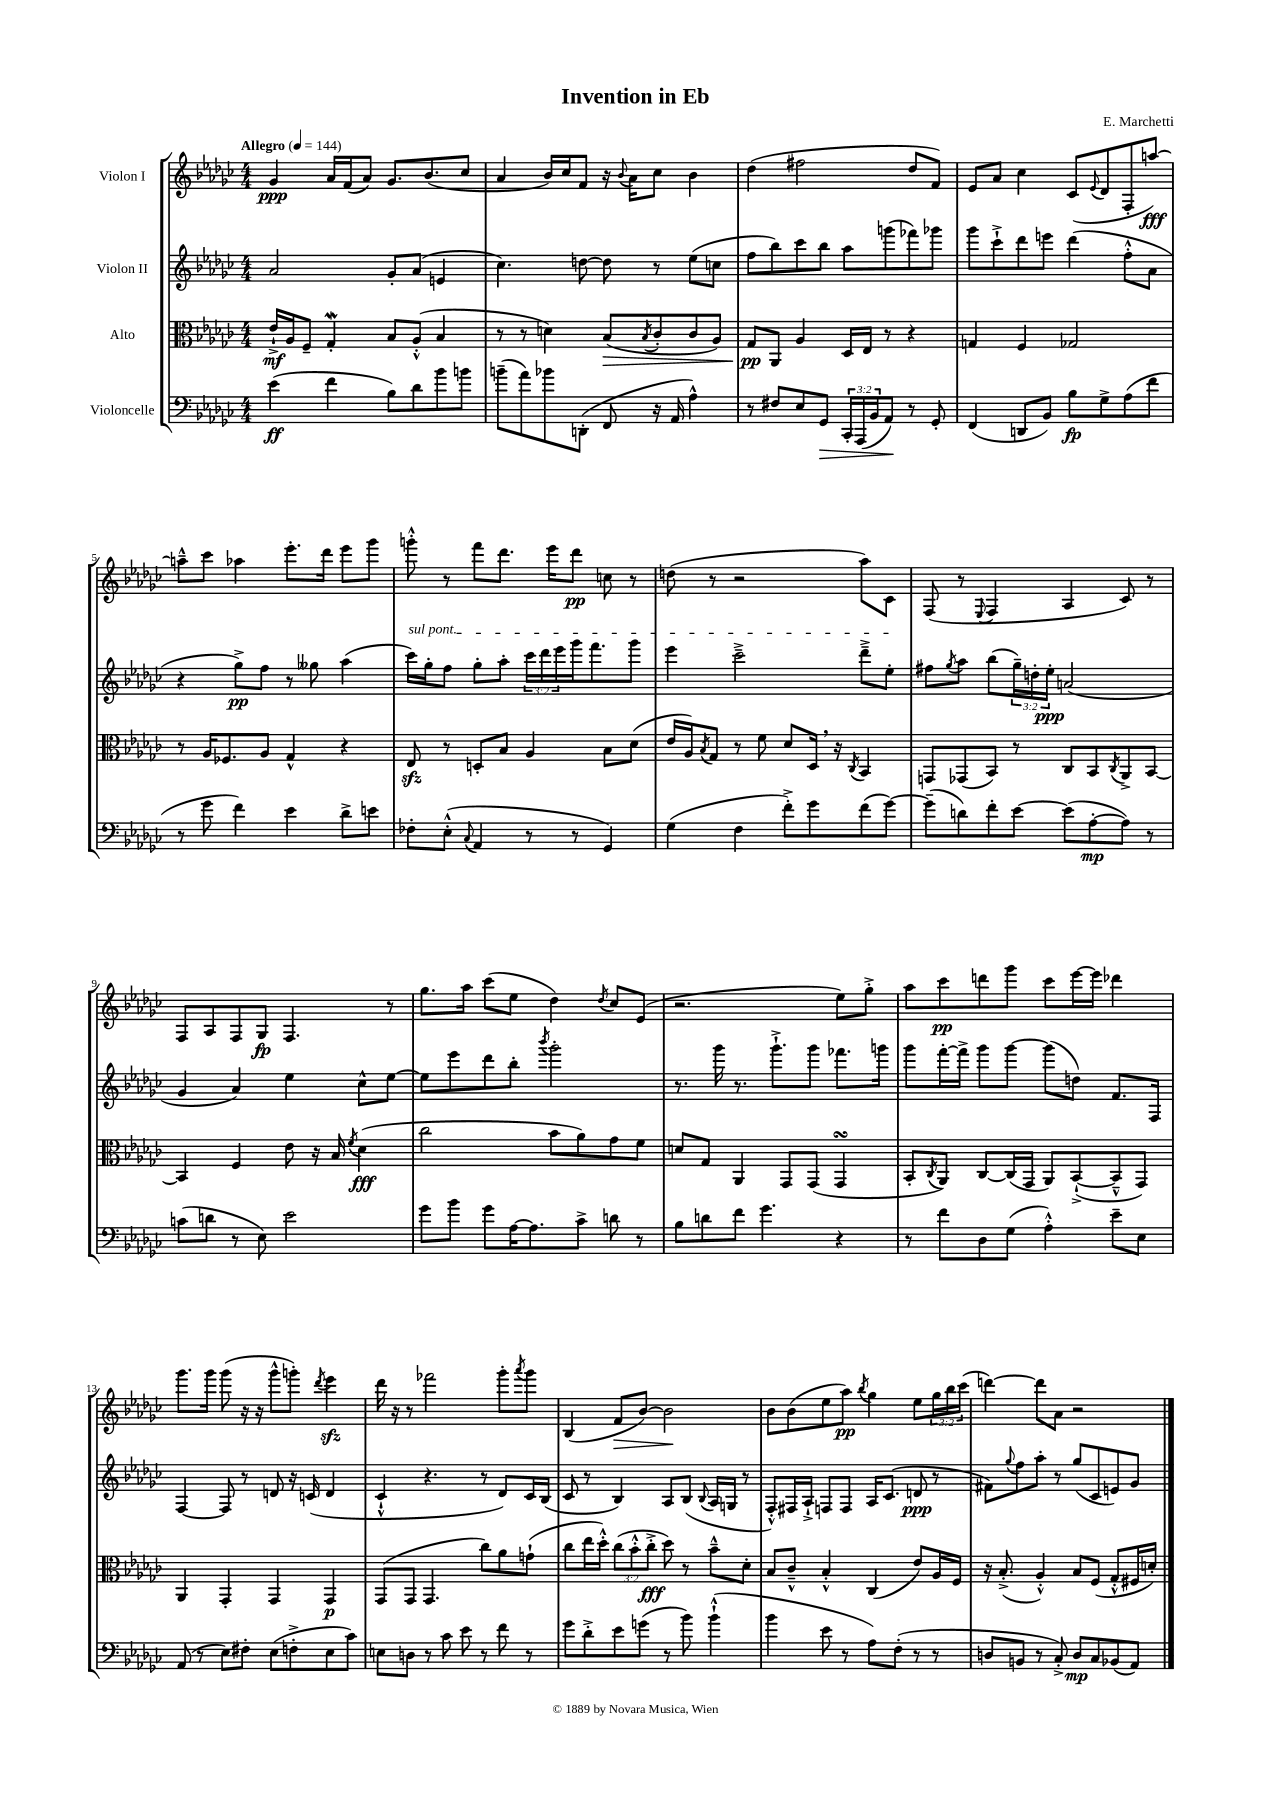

**kern	**dynam	**kern	**dynam	**kern	**dynam	**kern	**dynam
*part4	*part4	*part3	*part3	*part2	*part2	*part1	*part1
*staff4	*staff4	*staff3	*staff3	*staff2	*staff2	*staff1	*staff1
*I"Violoncelle	*	*I"Alto	*	*I"Violon II	*	*I"Violon I	*
*clefF4	*	*clefC3	*	*clefG2	*	*clefG2	*
*k[b-e-a-d-g-c-]	*	*k[b-e-a-d-g-c-]	*	*k[b-e-a-d-g-c-]	*	*k[b-e-a-d-g-c-]	*
*M4/4	*	*M4/4	*	*M4/4	*	*M4/4	*
*MM144	*	*MM144	*	*MM144	*	*MM144	*
=1	=1	=1	=1	=1	=1	=1	=1
!	!	!	!	!	!	!LO:TX:a:B:t=Allegro	!
(4e-\	ff	16e-`^/LL	mf	2a-/	.	4g-/	ppp
.	.	16A-/J	.	.	.	.	.
.	.	8F~/J	.	.	.	.	.
4f\	.	4G-w'/	.	.	.	16a-/LL	.
.	.	.	.	.	.	(16f/J	.
.	.	.	.	.	.	8a-/J)	.
8B-\L)	.	8B-/L	.	8g-'/L	.	8.g-/L	.
8d-\	.	(8A-'^^/J	.	(8a-/J	.	.	.
.	.	.	.	.	.	(8.b-/	.
8b-\	.	4B-/	.	4en/	.	.	.
8bn\J	.	.	.	.	.	8cc-/J	.
=2	=2	=2	=2	=2	=2	=2	=2
(8bn~\L	.	8r	.	4.cc-\)	.	4a-/	.
8a-\)	.	8r	.	.	.	.	.
8b-X\	.	4dn\)	.	.	.	16b-/LL)	.
.	.	.	.	.	.	16cc-/J	.
(8DDn'\J	.	.	.	[8ddn\	.	8f/J	.
!	!	!	!LO:HP:b	!	!	!	!
8FF/	.	(8B-/L	>	8dd\]	.	16r	.
.	.	.	.	.	.	8qqb-/	.
.	.	.	.	.	.	16a-\KL	.
.	.	8qB-/	.	.	.	.	.
16r	.	8c-'/	.	8r	.	8cc-\J	.
16AA-/	.	.	.	.	.	.	.
4A-^^\)	.	8c-/	.	(8ee-\L	.	4b-\	.
.	.	8A-/J)	.	8ccn\J	.	.	.
=3	=3	=3	=3	=3	=3	=3	=3
8r	.	8G-/L	pp	8ff\L	.	(4dd-\	.
8F#X/L	.	8AA-/J	]	8bb-\)	.	.	.
8E-/	.	4A-/	.	8ccc-\	.	2ff#X\	.
!	!LO:HP:b	!	!	!	!	!	!
8GG-/J	>	.	.	8bb-\J	.	.	.
24CC-'/LL	.	16D-/LL	.	8aa-\L	.	.	.
(24AAA-/	.	.	.	.	.	.	.
.	.	16E-/JJ	.	.	.	.	.
24BB-/J	.	.	.	.	.	.	.
8AA-/J)	.	8r	.	(8gggn\	.	.	.
8r	]	4r	.	8fff-X\)	.	8dd-/L	.
8GG-'/	.	.	.	8ggg-X\J	.	8f/J)	.
=4	=4	=4	=4	=4	=4	=4	=4
(4FF/	.	4Gn/	.	8ggg-\L	.	8e-/L	.
.	.	.	.	8ccc-`^\	.	8a-/J	.
8DDn/L	.	4F/	.	8ddd-\	.	4cc-\	.
8BB-/J)	.	.	.	8eeen\J	.	.	.
8B-\L	fp	2G-X/	.	(4ddd-\	.	(8c-/L	.
.	.	.	.	.	.	8qqe-/	.
8G-^\	.	.	.	.	.	8d-/	.
(8A-\	.	.	.	8ff'^^\L	.	8F'/	.
8f\J	.	.	.	8a-\J	.	[8aan/J)	fff
!!LO:LB:g=z
=5	=5	=5	=5	=5	=5	=5	=5
8r	.	8r	.	4r	.	8aan~^^\L]	.
8g-\	.	16A-/KL	.	.	.	8ccc-\J	.
.	.	8.F-X/	.	.	.	.	.
4f\)	.	.	.	8gg-^\L)	pp	4aa-X\	.
.	.	8A-/J	.	8ff\J	.	.	.
4e-\	.	4G-^^/	.	8r	.	8.eee-'\L	.
.	.	.	.	8gg--X\	.	.	.
.	.	.	.	.	.	16ddd-\Jk	.
8d-^\L	.	4r	.	(4aa-\	.	8eee-\L	.
8en\J	.	.	.	.	.	8ggg-\J	.
=6	=6	=6	=6	=6	=6	=6	=6
!	!	!	!	!LO:TX:a:i:t=sul pont.	!	!	!
8F-X'\L	.	8E-zz/	.	16ccc-\LL)	.	8gggn'^^\	.
.	.	.	.	16gg-'\J	.	.	.
(8E-'^^\J	.	8r	.	8ff\J	.	8r	.
8qqC-/	.	.	.	.	.	.	.
4AA-/	.	8Dn'/L	.	8gg-'\L	.	8fff\L	.
.	.	8B-/J	.	8aa-'\J	.	8.ddd-\J	.
8r	.	4A-/	.	24ccc-\LL	.	.	.
.	.	.	.	24ddd-\	.	.	.
.	.	.	.	.	.	16eee-\KL	.
.	.	.	.	24eee-\	.	.	.
8r	.	.	.	16ggg-\J	.	8ddd-\J	pp
.	.	.	.	8.fff\	.	.	.
4GG-/)	.	8B-\L	.	.	.	8ccn\	.
.	.	(8d-\J	.	8ggg-\J	.	8r	.
=7	=7	=7	=7	=7	=7	=7	=7
(4G-\	.	16e-/LL	.	4eee-\	.	(8ddn\	.
.	.	16A-/J)	.	.	.	.	.
.	.	8qB-/	.	.	.	.	.
.	.	8G-/J	.	.	.	8r	.
4F\	.	8r	.	2ccc-~^\	.	2r	.
.	.	8f\	.	.	.	.	.
8f'^\L)	.	8d-/L	.	.	.	.	.
8g-\	.	16D-,/Jk	.	.	.	.	.
.	.	16r	.	.	.	.	.
.	.	8qC-/	.	.	.	.	.
(8f\	.	4BB-/	.	8ddd-~^\L	.	8aa-\L)	.
[8g-\J)	.	.	.	8ee-'\J	.	8c-\J	.
=8	=8	=8	=8	=8	=8	=8	=8
(8g-~\L]	.	8GGn/L	.	8ff#X\L	.	(8F/	.
.	.	.	.	8qgg-/	.	.	.
8dn\)	.	(8GG-X/	.	8aa-\J	.	8r	.
.	.	.	.	.	.	8qqE-/	.
8f'\	.	8BB-/J)	.	(8bb-\L	.	4F/	.
[8e-\J	.	8r	.	24gg-~\L)	.	.	.
.	.	.	.	24ddn'\	.	.	.
.	.	.	.	24ee-'\JJ	ppp	.	.
(8e-\L]	.	8C-/L	.	(2an/	.	4A-/	.
[8A-'\	mp	8BB-/	.	.	.	.	.
.	.	8qC-/	.	.	.	.	.
8A-\J])	.	8AA-^/	.	.	.	8c-/)	.
8r	.	[8BB-/J	.	.	.	8r	.
!!LO:LB:g=z
=9	=9	=9	=9	=9	=9	=9	=9
(8cn\L	.	4BB-/]	.	4g-/	.	8F/L	.
8dn\J	.	.	.	.	.	8A-/	.
8r	.	4F/	.	4a-/)	.	8F/	.
8E-\)	.	.	.	.	.	8G-/J	fp
2e-\	.	8e-\	.	4ee-\	.	4.F/	.
.	.	16r	.	.	.	.	.
.	.	16B-/	.	.	.	.	.
.	.	8qf/	.	.	.	.	.
.	.	(4d-\	fff	8cc-^^\L	.	.	.
.	.	.	.	[8ee-\J	.	8r	.
=10	=10	=10	=10	=10	=10	=10	=10
8g-\L	.	2cc-\	.	8ee-\L]	.	8.gg-\L	.
8b-\J	.	.	.	8eee-\	.	.	.
.	.	.	.	.	.	16aa-\Jk	.
8g-\L	.	.	.	8ddd-\	.	(8ccc-\L	.
[16A-\K	.	.	.	8bb-'\J	.	8ee-\J	.
8.A-\]	.	.	.	.	.	.	.
.	.	.	.	8qbbb-/	.	.	.
.	.	8b-\L	.	2ggg-'\	.	4dd-\)	.
8c-^\J	.	8a-\)	.	.	.	.	.
.	.	.	.	.	.	8qdd-/	.
8dn\	.	8g-\	.	.	.	8cc-/L	.
8r	.	8f\J	.	.	.	(8e-/J	.
=11	=11	=11	=11	=11	=11	=11	=11
8B-\L	.	8dn/L	.	8.r	.	2.r	.
8dn\	.	8G-/J	.	.	.	.	.
.	.	.	.	16ggg-\	.	.	.
8f\J	.	4AA-/	.	8.r	.	.	.
4.g-\	.	.	.	.	.	.	.
.	.	.	.	8.ggg-`^\L	.	.	.
.	.	8GG-/L	.	.	.	.	.
.	.	(8GG-/J	.	8ggg-\J	.	.	.
4r	.	4GG-sSSs/	.	8.fff-X\L	.	8ee-\L)	.
.	.	.	.	.	.	8gg-'^\J	.
.	.	.	.	16gggn\Jk	.	.	.
=12	=12	=12	=12	=12	=12	=12	=12
8r	.	8BB-'/L	.	8ggg-\L	.	8aa-\L	.
.	.	8qC-/	.	.	.	.	.
8f\L	.	8AA-/J)	.	[16fff'\L	.	8ccc-\	pp
.	.	.	.	16fff^\JJ]	.	.	.
8D-\	.	[8C-/L	.	8ggg-\L	.	8dddn\	.
(8G-\J	.	(16C-/L]	.	[8ggg-\J	.	8ggg-\J	.
.	.	16GG-/JJ	.	.	.	.	.
4A-'^^\)	.	8AA-/L)	.	(8ggg-\L]	.	8ccc-\L	.
.	.	([8BB-`^/	.	8ddn\J)	.	[16eee-\L	.
.	.	.	.	.	.	16eee-\JJ]	.
8e-~\L	.	8BB-~^^/]	.	8.f/L	.	4ddd-X\	.
8E-\J	.	8GG-/J)	.	.	.	.	.
.	.	.	.	16F/Jk	.	.	.
!!LO:LB:g=z
=13	=13	=13	=13	=13	=13	=13	=13
(8AA-/	.	4AA-/	.	[4F/	.	8.ggg-\L	.
8r	.	.	.	.	.	.	.
.	.	.	.	.	.	16ggg-\Jk	.
8E-\L)	.	4GG-'/	.	8F/]	.	(8ggg-\	.
8F#X'\J	.	.	.	8r	.	16r	.
.	.	.	.	.	.	16r	.
(8E-\L	.	4GG-/	.	8dn/	.	8ggg-^^\L	.
8Fn'^\	.	.	.	16r	.	8gggn'\J)	.
.	.	.	.	(16cn/	.	.	.
.	.	.	.	.	.	8qddd-/	.
8E-\	.	4GG-/	p	4d/	.	4eee-zz\	.
8c-\J)	.	.	.	.	.	.	.
=14	=14	=14	=14	=14	=14	=14	=14
8En\L	.	(8GG-/L	.	4c-`^^/	.	16ddd-\	.
.	.	.	.	.	.	16r	.
8Dn\J	.	8GG-/J	.	.	.	8r	.
8r	.	4.GG-/	.	4.r	.	2fff-X\	.
8c-\	.	.	.	.	.	.	.
8e-\	.	.	.	.	.	.	.
8r	.	8cc-\L)	.	8r	.	.	.
8f\	.	8a-\	.	8d-/L)	.	8ggg-'\L	.
.	.	.	.	.	.	8qaaa-/	.
8r	.	(8gn`\J	.	16c-/L	.	8ggg-\J	.
.	.	.	.	(16B-/JJ	.	.	.
=15	=15	=15	=15	=15	=15	=15	=15
8g-\L	.	8cc-\L	.	8c-/	.	(4B-/	.
8d-'^\	.	16ee-\L	.	8r	.	.	.
.	.	16dd-'^^\JJ)	.	.	.	.	.
!	!	!	!	!	!	!	!LO:HP:b
8e-\	.	(12cc-\L	.	4B-/)	.	8f/L	>
.	.	12b-'^^\	.	.	.	.	.
(8gn\J	.	.	.	.	.	[8b-/J)	.
.	.	12cc-'^\J	fff	.	.	.	.
8r	.	8dd-\)	.	8A-/L	.	2b-\]	.
8b-\)	.	8r	.	(8B-/J	.	.	.
.	.	.	.	8qqB-/	.	.	.
(4b-`^^\	.	8b-~^^\L	.	16A-/LL	.	.	.
.	.	.	.	16Gn/JJ	.	.	.
.	.	8d-'\J	.	8r	.	.	.
.	.	.	.	.	.	.	]
=16	=16	=16	=16	=16	=16	=16	=16
4b-\	.	8B-/L	.	8F'^^/L)	.	8b-\L	.
.	.	8c-~^^/J	.	16F#X/L	.	(8b-\	.
.	.	.	.	16A-`^/JJ	.	.	.
8e-\	.	4B-'^^/	.	8Fn/L	.	8ee-\	.
8r	.	.	.	8F/J	.	8aa-\J)	pp
.	.	.	.	.	.	8qbb-/	.
8A-\L)	.	(4C-/	.	16A-/KL	.	4gg-\	.
.	.	.	.	(8.c-/J	.	.	.
(8F'\J	.	.	.	.	.	.	.
8r	.	8e-/L)	.	8dn/	ppp	8ee-\L	.
8r	.	16A-/L	.	8r	.	24gg-\L	.
.	.	.	.	.	.	24bb-\	.
.	.	16F/JJ	.	.	.	.	.
.	.	.	.	.	.	(24ccc-\JJ	.
=17	=17	=17	=17	=17	=17	=17	=17
8Dn/L	.	16r	.	8f#X\L)	.	[4dddn\)	.
.	.	(8.B-'^/	.	.	.	.	.
.	.	.	.	8qqgg-/	.	.	.
8BBn/J	.	.	.	8ff\	.	.	.
8r	.	4A-'^^/)	.	8aa-'\J	.	8ddd\L]	.
8C-'^/)	.	.	.	8r	.	8a-\J	.
8D/L	mp	8B-/L	.	(8gg-/L	.	2r	.
8C-/	.	(8F/J	.	8c-/	.	.	.
(8BB-X/	.	8G-'^^/L	.	8en/)	.	.	.
8AA-/J)	.	16F#X/L	.	8g-/J	.	.	.
.	.	16dn'/JJ)	.	.	.	.	.
==	==	==	==	==	==	==	==
*-	*-	*-	*-	*-	*-	*-	*-
